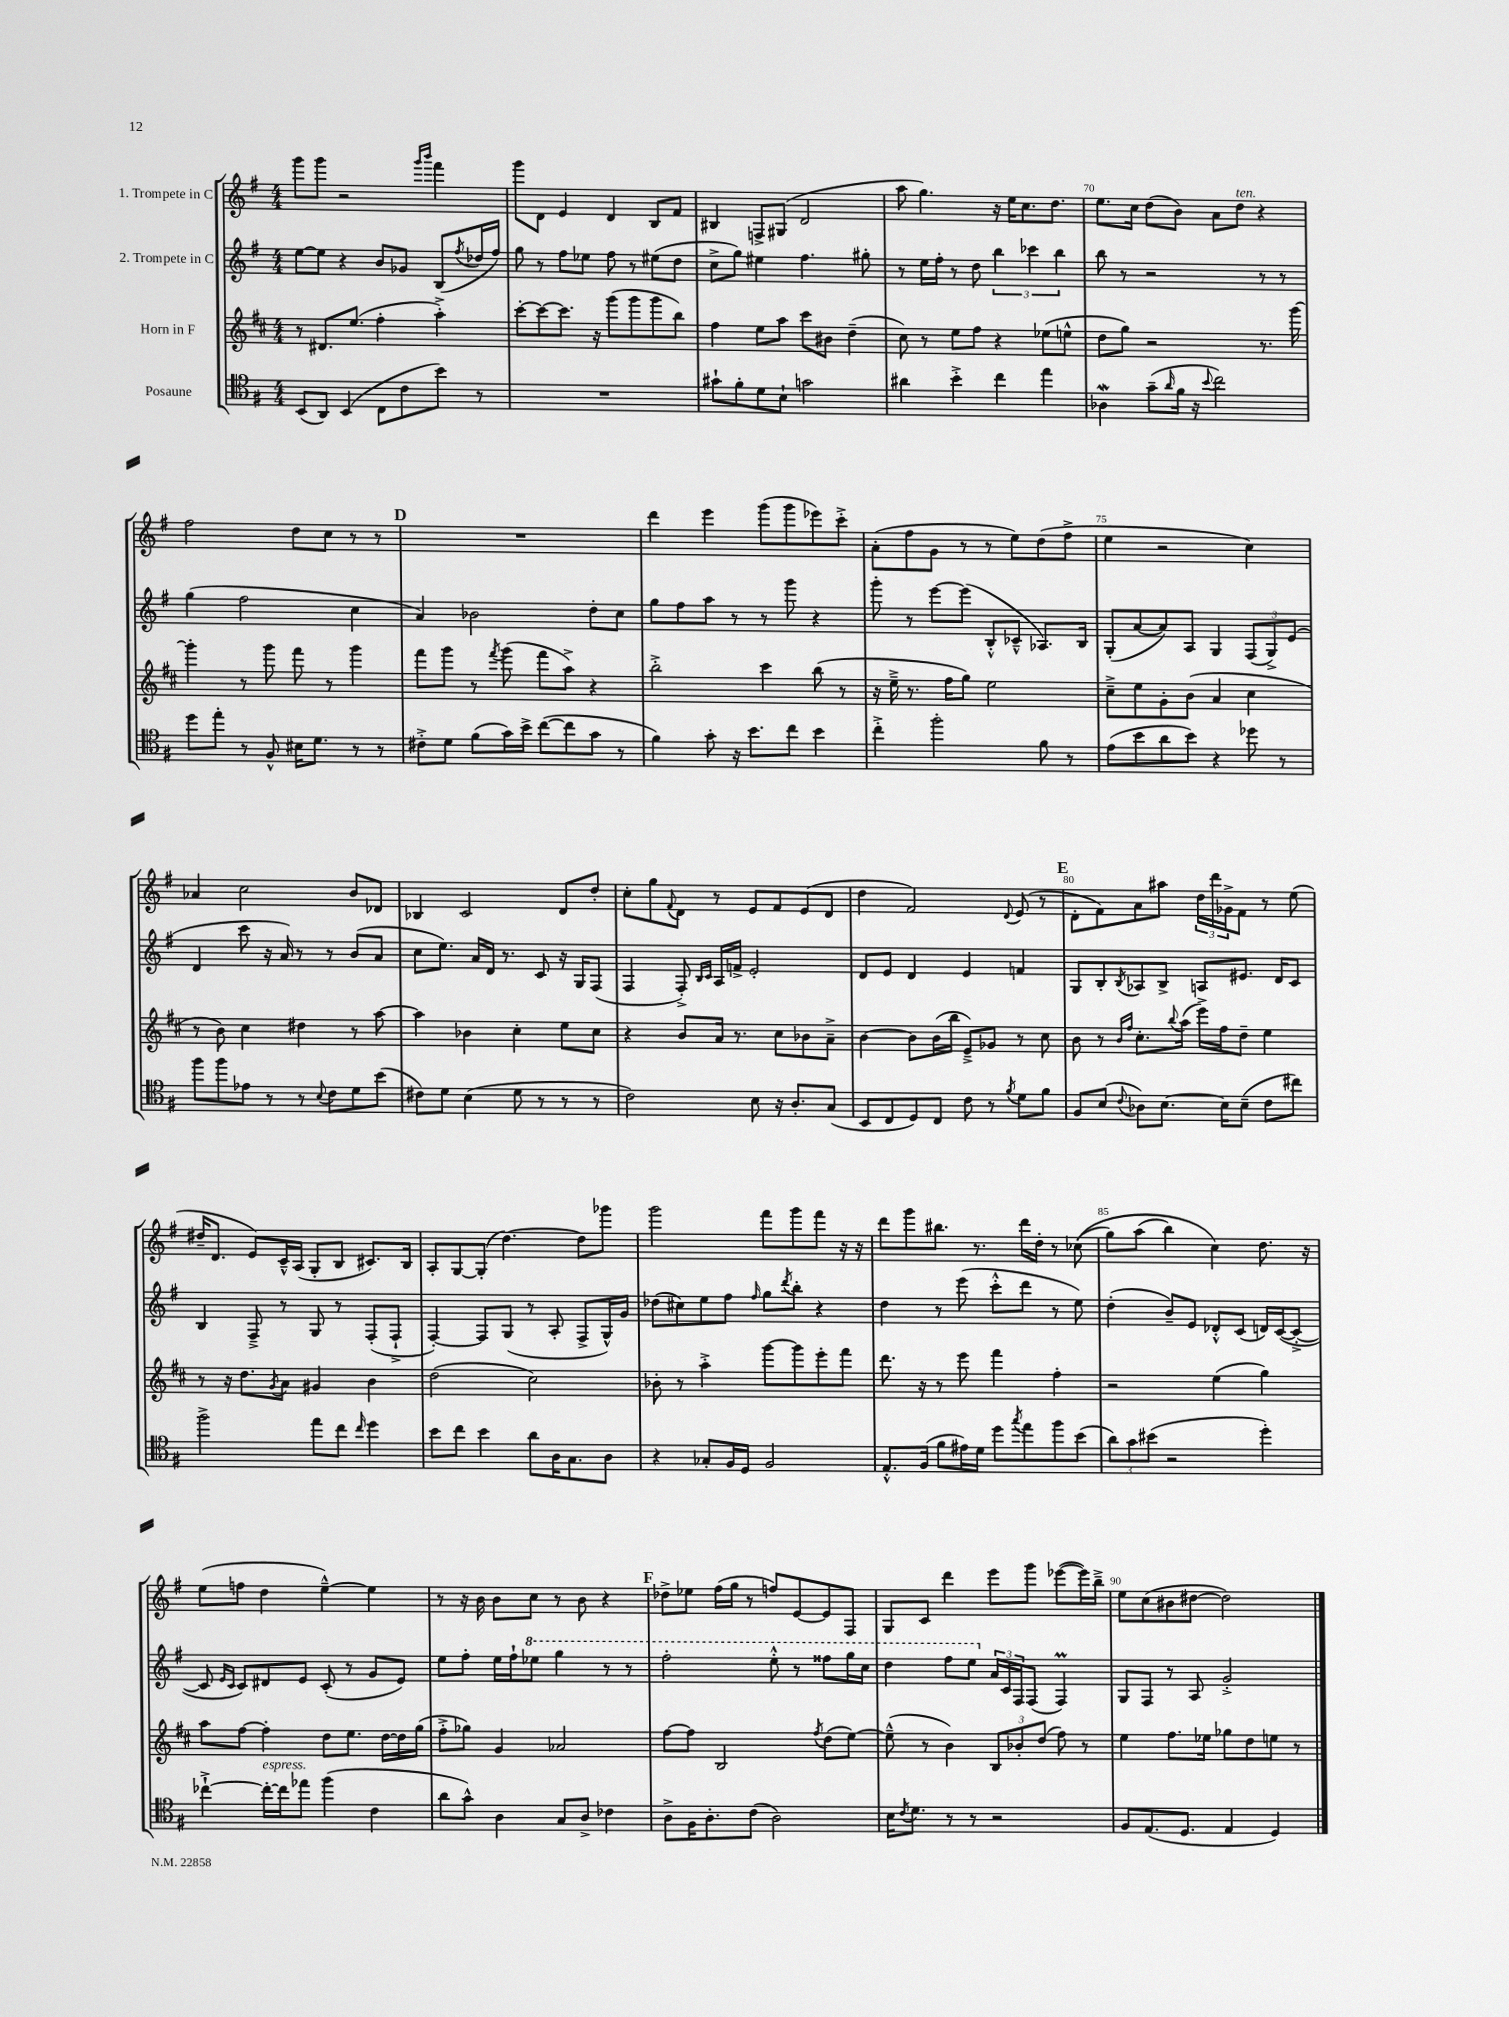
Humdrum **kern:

**kern	**kern	**kern	**kern
*staff4	*staff3	*staff2	*staff1
*clefC4	*clefG2	*clefG2	*clefG2
*k[f#]	*k[f#c#]	*k[f#]	*k[f#]
*M4/4	*M4/4	*M4/4	*M4/4
(8BB/L	8r	[8ee\L	8ggg\L
8AA/J)	8.d#/L	8ee\]J	8ggg\J
(4BB/	.	4r	2r
.	(8.ee/J	.	.
8C\L	4ff#'\	8b/L	.
8c\	.	8g-/J	.
.	.	.	16qqggg/LL
.	.	.	16qqbbb/JJ
8b\J)	4aa'^\)	(8B/L	4fff#\
.	.	8qff#/	.
8r	.	16dd-/L	.
.	.	16ff#/JJ)	.
=	=	=	=
1r	[8ccc#'\L	8gg\	8ggg\L
.	8ccc#\_	8r	8d\J
.	8.ccc#\]J	8ff#\L	4e/
.	.	8ee-\J	.
.	16r	.	.
.	(8ggg\L	8ff#\	4d/
.	8ggg\	8r	.
.	8ggg\	(8ee#\L	8B/L
.	8bb\J)	8dd\J	8f#/J
=	=	=	=
8g#`\L	4ff#\	8cc^\L	4B#/
8f#'\	.	8gg\J)	.
8d\	8ee\L	4ee#\	8F^/L
8B`\J	8aa\J	.	(8G#/J
2g\	8ccc#\L	4.ff#\	2d/
.	8b#\J	.	.
.	(4dd~\	.	.
.	.	8gg#'\	.
=	=	=	=
4a#\	8cc#\)	8r	8aa\
.	8r	16ee\LL	4.gg\)
.	.	16ff#'\JJ	.
4b'^\	8ee\L	8r	.
.	8ff#\J	8dd\	.
4cc\	4r	6bb\	16r
.	.	.	16ee\LK
.	.	.	8.cc\
.	.	6ccc-\	.
4ee\	(8ee-\L	.	.
.	.	.	8.dd\J
.	.	6bb\	.
.	8ee^^\J	.	.
=	=	=	=
4A-\	8dd\L	8bb\	8.ee\L
.	8gg\J)	8r	.
.	.	.	16cc\Jk
(8g~\L	2r	2r	(8dd\L
16qqa/	.	.	.
16f#\Jk	.	.	8b\J)
16r	.	.	.
8qqb/	.	.	.
2cc\)	.	.	8a\L
.	.	.	8dd\J
.	8.r	8r	4r
.	.	8r	.
.	[16ggg\	.	.
=	=	=	=
8dd\L	4ggg'\]	(4gg\	2ff#\
8ee'\J	.	.	.
8r	8r	2ff#\	.
8F#^^/	8ggg\	.	.
16B#\LK	8fff#\	.	8dd\L
8.d\J	.	.	.
.	8r	.	8cc\J
8r	4ggg\	4cc\	8r
8r	.	.	8r
=	=	=	=
8c#'^\L	8fff#\L	4a/)	1r
8d\J	8ggg\J	.	.
(8f#\L	8r	2b-\	.
.	8qfff#/	.	.
16g\L)	(8ggg\	.	.
16b^\JJ	.	.	.
([8cc\L	8fff#\L	.	.
8cc\]	8aa^\J)	.	.
8g\J	4r	8dd'\L	.
8r	.	8cc\J	.
=	=	=	=
4f#\)	2bb'^\	8gg\L	4ddd\
.	.	8ff#\	.
8g'\	.	8aa\J	4eee\
16r	.	8r	.
8.b\L	.	.	.
.	4ccc#\	8r	(8ggg\L
8cc\J	.	8ggg\	8ggg\
4b\	(8bb\	4r	8eee-\)
.	8r	.	8ccc'^\J
=	=	=	=
4cc'^\	16r	8ggg'\	(8a'\L
.	16ee~^\	.	.
.	8.r	8r	8ff#\
2ff#'\	.	[8eee\L	8g\J
.	16ff#\LK	.	.
.	8gg\J)	(8eee\]J	8r
.	2ee\	8B'^^/L	8r
.	.	8c-~^^/J	8ee\L)
8f#\	.	8.A-/L)	(8dd\
8r	.	.	8ff#^\J
.	.	16B/Jk	.
=	=	=	=
(8e\L	8cc#~^\L	(8G'/L	4ee\
8b\	8ee\	[8a/	.
8a\	8g'\	8a/])	2r
8b\J)	(8b\J	8A/J	.
4r	4a/	4G/	.
8dd-\	4cc#\	(12F#/L	4cc\)
.	.	12G^/)	.
8r	.	.	.
.	.	(12e/J	.
=	=	=	=
8ff#\L	8r	4d/	4a-/
8ff#\	8b\)	.	.
8e-\J	4cc#\	8ccc\	2cc\
8r	.	16r	.
.	.	16a/)	.
8r	4dd#\	8r	.
8qqB/	.	.	.
8c\L	.	8r	.
8d\	8r	(8b/L	8b/L
(8b\J	[8aa\	8a/J	8d-/J
=	=	=	=
8c#\L)	4aa\]	8cc\L	4B-/
8d\J	.	8.ee\J)	.
(4B\	4b-\	.	2c/
.	.	16a/LL	.
.	.	16d/JJ	.
.	.	8.r	.
8d\	4cc#'\	.	.
8r	.	8c/	.
8r	8ee\L	16r	8d/L
.	.	16G/LK	.
8r	8cc#\J	(8F#/J	8dd'/J
=	=	=	=
2c\)	4r	4F#/	8cc'\L
.	.	.	8gg\
.	.	.	8qqf#/
.	8b/L	8F#'^/)	8d\J
.	.	16qqB/LL	.
.	.	16qqc/JJ	.
.	16a/Jk	16A/LL	8r
.	8.r	16f^/JJ	.
8B\	.	2e'/	8e/L
16r	8cc#\L	.	8f#/
8.A'/L	.	.	.
.	8b-\	.	(8e/
(8G/J	8a~^\J	.	8d/J
=	=	=	=
8BB/L	[4b\	8d/L	4dd\
8C/	.	8e/J	.
8D/)	8b\]L	4d/	2f#/)
8C/J	(16b\L	.	.
.	16bb\JJ	.	.
8c\	8e~^/L)	4e/	.
8r	8g-/J	.	.
8qf#/	.	.	8qqd/
8d\L	8r	4f/	(8e/
8f#\J	8cc#\	.	8r
=	=	=	=
8F#/L	8b\	8G/L	8d'\L
(8B/J	8r	8B'/	8f#\)
.	16qqb/LL	.	.
8qqc/	16qqff#/JJ	8qB/	.
8A-\L)	8.cc#'\L	8A-/	8a\
[8.B\J	.	8B^/J	8aa#\J
.	8qqbb/	.	.
.	(16aa\Jk	.	.
.	16eee^\LL)	8A/L	24dd\LL
.	.	.	24ddd\
16B\]LK	16ff#\J	.	.
.	.	.	24g-^\J
(8B~\J	8dd~\J	8.e#/J	8f#\J
8c\L	4ee\	.	8r
.	.	16d/LK	.
8cc#\J)	.	8c/J	(8ee\
=	=	=	=
2ff#^\	8r	4B/	16dd#~/LK
.	.	.	8.d/J
.	16r	.	.
.	8.dd\L	.	.
.	.	8F#~^/	8e/L)
.	8qg/	.	.
.	8a\J	8r	16c~^^/L
.	.	.	(16A/JJ
8ee\L	4g#/	8G/	8G'/L
8cc\J	.	8r	8B/J
16qqcc/	.	.	.
4dd\	4b\	(8F#'/L	8.c#/L)
.	.	8F#`^/J	.
.	.	.	16B/Jk
=	=	=	=
8b\L	(2dd\	[4F#'/)	8A'/L
8cc\J	.	.	[8G/
4b\	.	8F#/]L	(8G'/]J
.	.	(8G/J	[4.dd\)
8a\L	2cc#\)	8r	.
16A\K	.	8A'/	.
8.G\	.	.	.
.	.	8F#^/L	8dd\]L
8A\J	.	16G^^/L)	8ggg-\J
.	.	16g/JJ	.
=	=	=	=
4r	8b-'\	(8dd-\L	2ggg\
.	8r	8cc#\)	.
8G-'/L	4aa'^\	8ee\	.
16F#/L	.	8ff#\J	.
16D/JJ	.	.	.
.	.	16qqff#/	.
2F#/	[8ggg\L	8gg\L	8fff#\L
.	.	8qddd/	.
.	8ggg\]	8bb'\J	8ggg\
.	8eee'\	4r	8fff#\J
.	8fff#\J	.	16r
.	.	.	16r
=	=	=	=
8.E'^^/L	8.ddd\	4dd\	8ddd\L
.	.	.	8ggg\
(16F#/Jk	16r	.	.
8f#\L	8r	8r	8.bb#\J
16e#\L)	8eee\	(8eee\	.
16d\JJ	.	.	8.r
8dd\L	4fff#\	8ccc'^^\L	.
8qgg/	.	.	.
8ee\	.	8ddd\J	16ddd\LL
.	.	.	16dd'\JJ
8ff#\	4ff#'\	8r	8r
(8b\J	.	8ee\)	&((8cc-\
=	=	=	=
12a\L)	2r	(4dd'\	8gg\L)
12g\	.	.	.
.	.	.	(8aa\J
(12b#\J	.	.	.
2r	.	8b~/L)	4bb\)
.	.	8e/J	.
.	(4ee\	8d-'^^/L	4cc\&)
.	.	(8c/J	.
4dd'\)	4gg\)	16d/LL)	8.dd\
.	.	([16c/J	.
.	.	8c'^/_J	.
.	.	.	16r
=	=	=	=
[4cc-`^\	8aa\L	8c/]	(8ee\L
.	.	16qqe/LL	.
.	.	16qqc/JJ	.
.	[8ff#\J	8c/L)	8ff\J
16cc-'\_LL	4ff#'\]	8d#/	4dd\
16cc-\]J	.	.	.
8ee-\J	.	8e/J	.
(4ff#\	8dd\L	(8c'/	[4ee~^^\)
.	8.ee\J	8r	.
4c\	.	8g/L	4ee\]
.	[16dd\LL	.	.
.	16dd\]	8e/J)	.
.	(16gg\JJ	.	.
=	=	=	=
8a\L	8ff#'^\L	8ee\L	8r
8g^^\J)	8gg-\J)	8ff#'\J	16r
.	.	.	16b\
4A\	4g/	16ee\LL	8b\L
.	.	16ff#`\J	.
.	.	8eee-\J	8cc\J
8G/L	2a-/	4ggg\	8r
8A^/J	.	.	8b\
4c-\	.	8r	4r
.	.	8r	.
=	=	=	=
8A^\L	[8ff#\L	2fff#'\	8dd-^\L
16F#\K	8ff#\]J	.	8ee-\J
8.A'\	.	.	.
.	2B/	.	(16ff#\LL
.	.	.	16gg\JJ
(8c\J	.	.	8r
2A\)	.	8eee'^^\	8ff/L)
.	.	8r	[8e/
.	8qff#/	.	.
.	(8dd\L	8fff##\L	8e/]
.	[8ee\J)	16ggg\L	8F#/J
.	.	16ccc\JJ	.
=	=	=	=
16B\LK	(8ee~^^\]	4ddd\	8G/L
8qc/	.	.	.
8.d\J	.	.	.
.	8r	.	8c/J
8r	4b\)	8fff#\L	4ddd\
8r	.	8eee\J	.
2r	12B/L	24a/LL	8eee\L
.	.	24c/	.
.	12b-'/	24F#/J	.
.	.	(8F#/J	8ggg\J
.	(12dd/J	.	.
.	8ff#\)	4F#/)	([8eee-\L
.	8r	.	16eee-\]L)
.	.	.	16bb~^\JJ
=	=	=	=
8F#/L	4ee\	8G/L	8ee\L
(8.E/	.	8F#/J	(8cc\
.	8.ff#\L	8r	8b#\
8.D/J	.	.	.
.	.	8A/	[8dd#\J
.	16ee-\Jk	.	.
4E/	8gg-\L	2g'^/	2dd#\])
.	8dd\	.	.
4D/)	8ee\J	.	.
.	8r	.	.
==	==	==	==
*-	*-	*-	*-
